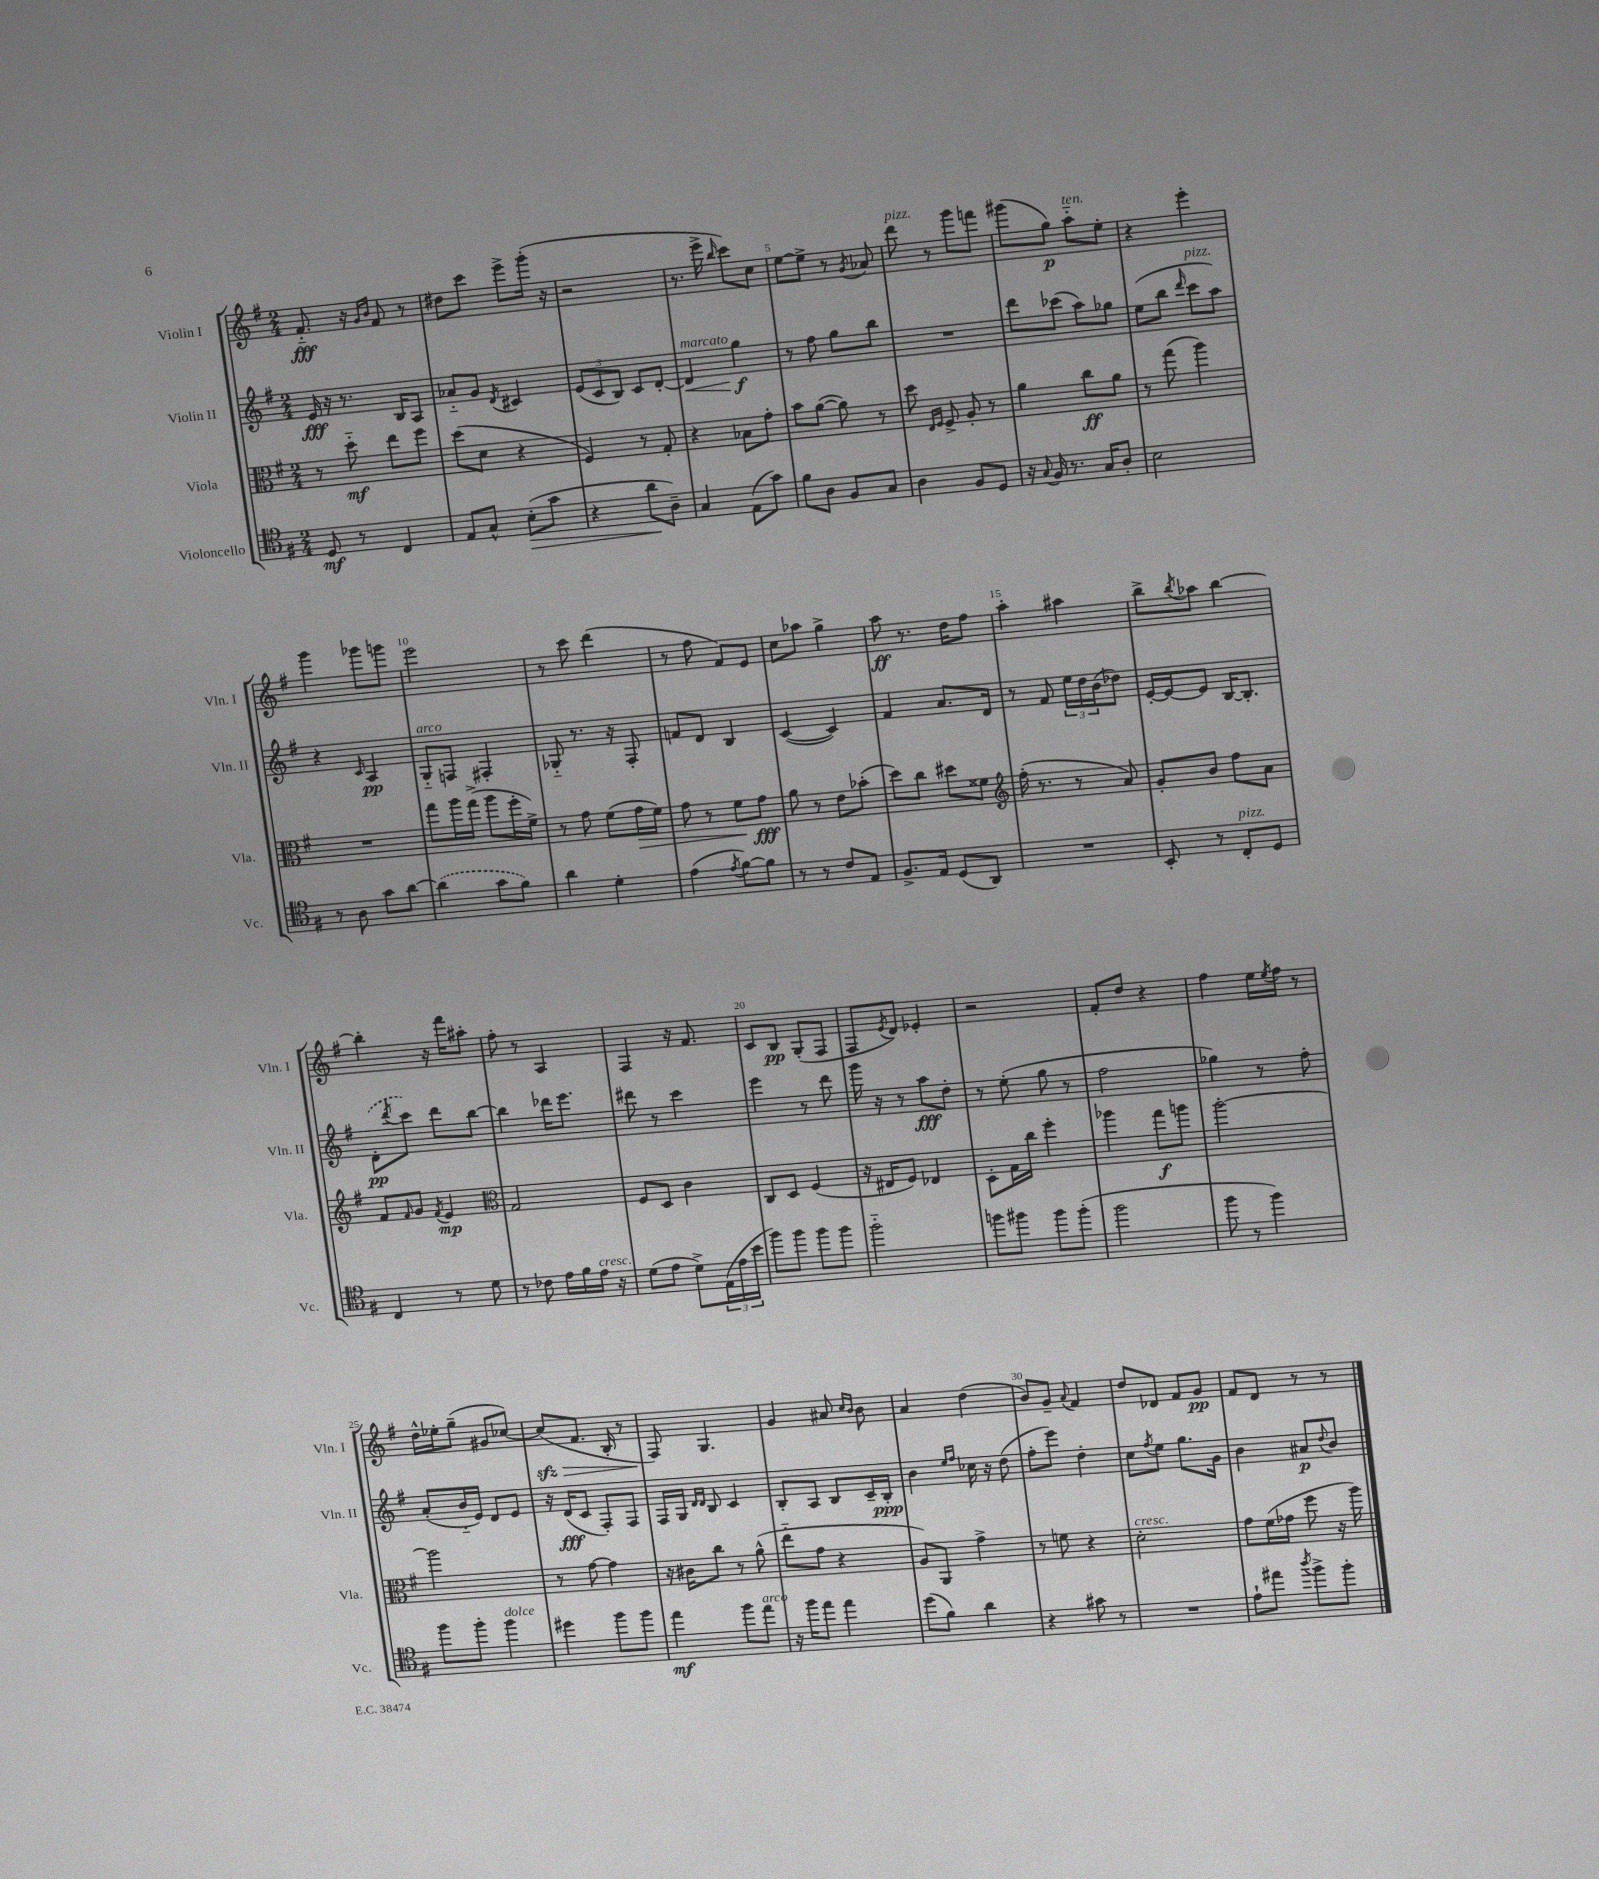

**kern	**kern	**kern	**kern
*staff4	*staff3	*staff2	*staff1
*clefC4	*clefC3	*clefG2	*clefG2
*k[f#]	*k[f#]	*k[f#]	*k[f#]
*M2/4	*M2/4	*M2/4	*M2/4
8D	8r	16e	8.f#'~
.	.	16r	.
8r	8dd'~	8.r	.
.	.	.	16r
.	.	.	16qqg
.	.	.	16qqb
4C	8ee	.	8f#
.	.	16B	.
.	8ff#	8A	8r
=	=	=	=
8E	(8dd	8a-'~	8dd#
8G^^	8d	8g	8ccc
.	.	8qd	.
(8B'	4r	4c#	8eee^
8g	.	.	(16ggg'
.	.	.	16r
=	=	=	=
4r	4F#)	(12e	2r
.	.	12c	.
.	.	12B)	.
8a	8r	8c	.
8A~)	8G'	[8d'	.
=	=	=	=
4G	4r	4d]	8.r
.	.	.	16eee^
.	.	.	16qqbb
(8E	8B-	4gg	8ccc)
8g)	8g'	.	8cc
=	=	=	=
8f#	8b	8r	[8ee
8A	([8a	8ff#	8ee^]
8F#	8a])	8gg	8r
.	.	.	8qg
8G	8r	8bb	8a-
=	=	=	=
4A	8dd	2r	8ddd
.	16qqE	.	.
.	16qqF#	.	.
.	8F#^	.	8r
8F#	8A'	.	8ggg
8D	8r	.	8fff
=	=	=	=
16r	4a	8ddd	(8ggg#
8qqG	.	.	.
16F#	.	.	.
8.r	.	(8ccc-	8gg)
.	8cc	8aa)	8aa'~
16G	.	.	.
8A'	8a	8gg-	8ee'
=	=	=	=
2B	8r	(8ee	4r
.	(8gg	8bb	.
.	.	16qqddd	.
.	4aa)	8ccc	4eee'
.	.	8aa)	.
=	=	=	=
8r	2r	4r	4ggg
8A	.	.	.
.	.	16qqc	.
8g	.	4A	8ggg-
[8a	.	.	8ggg
=	=	=	=
(4a]	8gg	8G'~	2eee
.	16aa	8F	.
.	(16gg^	.	.
8g	8aa	4F#'	.
8f#)	16ff#'	.	.
.	16f#^)	.	.
=	=	=	=
4a	8r	8G-'~	8r
.	8g	8.r	8ccc
4d'	(8f#	.	(4ddd
.	.	16r	.
.	16g	8F#'	.
.	16f#)	.	.
=	=	=	=
(4e	8g	8f	8r
.	8r	8d	8ff#
8qe	.	.	.
[8f#)	8f#	4B	8f#)
8f#]	8g	.	8e
=	=	=	=
8r	8a	([4c	8cc
8r	8r	.	8aa-
8c	8e	4c])	4gg^
8E	(8b-'	.	.
=	=	=	=
8.F#^	8dd)	4f#	8aa
.	8cc	.	8.r
16E	.	.	.
(8D	8dd#	8.a	.
.	.	.	16dd
8AA)	8f##	.	8ff#
.	.	16d	.
=	=	=	=
*	*clefG2	*	*
2r	(16ff#'	8r	4aa'
.	8.r	.	.
.	.	8f#	.
.	8r	24ee	4aa#
.	.	24dd	.
.	.	(24b	.
.	8a)	8dd-)	.
=	=	=	=
8BB'	8g'	[16e'	8bb^
.	.	16e_	.
.	.	.	8qbb
8r	8b	8e]	8aa-
8C'	8ff#	[16B	[4bb
.	.	8.B']	.
8D	8a	.	.
=	=	=	=
4C	8f#	(8d'	4bb']
.	16qqf#	8qddd	.
.	8g	8ccc)	.
.	8qf#	.	.
8r	4e	8ddd	16r
.	.	.	16fff#
8d	.	[8bb	8aa#'
=	=	=	=
*	*clefC3	*	*
8r	2G	4bb]	8ff#'
8c-	.	.	8r
16e	.	16ddd-	4A
16f#	.	8.eee	.
16e	.	.	.
16r	.	.	.
=	=	=	=
(8d	8F#	8ddd#	4F#
8e	8D	8r	.
8d^)	4c	4ccc	16r
.	.	.	8.f#
(24E	.	.	.
24e	.	.	.
24b	.	.	.
=	=	=	=
8ff#)	8C	4eee	8c
8ff#	8D	.	8B
8ff#	(4F#	8r	(8G'
8ff#	.	8ddd	8F#
=	=	=	=
2ff#'~	16r	16ggg	8F#
.	16E#	16r	.
.	.	.	8qe
.	8F#)	8r	8d)
.	4E-	8aa	4e-'
.	.	8dd'	.
=	=	=	=
8ff	8D'	8r	2r
8ff#	16G	(8ee'	.
.	16cc	.	.
8ff#	4ff#'	8gg	.
(8ff#'	.	8r	.
=	=	=	=
2ff#	4aa-	2ff#	8f#'
.	.	.	8dd
.	8gg	.	4r
.	8aa	.	.
=	=	=	=
8ff#	[2aa'	4gg-)	4ff#
8r	.	.	.
4ff#)	.	8r	16ee
.	.	.	8qee
.	.	.	16ff#
.	.	8ff#'	8r
=	=	=	=
8ff#	2aa]	(8a'	16dd^^
.	.	.	16ee-'
8ff#'	.	16b'~	(8gg~
.	.	16e)	.
4ff#	.	8d	8g#
.	.	8e	[8cc-)
=	=	=	=
4dd#	8r	16r	(8cc-]
.	.	(16d	.
.	[8g	8c	8.f#
8ff#	4g]	8F#')	.
.	.	.	16B'
8ff#	.	8F#	8r
=	=	=	=
4ee	16r	16F#	8F#)
.	16c#	16G	.
.	.	16qqd	.
.	.	16qqd	.
.	8cc	8B	4.G
8ff#	8r	4c	.
8ee	(8a^^	.	.
=	=	=	=
16r	8ee'~	8B'	4g
16ff#	.	.	.
8ee	8g	8A	.
4ee	4r	8B	8a#
.	.	.	16qqcc
.	.	.	16qqb
.	.	16c~	8b
.	.	16B'	.
=	=	=	=
(8dd	8A)	4b	4a
8f#)	8AA	.	.
.	.	16qqee	.
.	.	16qqff#	.
4a	4g^	16cc-	(4dd
.	.	16r	.
.	.	(8dd	.
=	=	=	=
4r	8r	8ff#'	8b)
.	8f	8eee)	8g~
.	.	.	8qqa
8g#	4r	4dd'	4f#
8r	.	.	.
=	=	=	=
2r	2d'	8cc	8dd
.	.	8qff#	.
.	.	8ee	8d-
.	.	8.gg	8f#
.	.	.	8g
.	.	16g	.
=	=	=	=
8e`	8g	4b	8f#
8ee#	(16f#	.	8d
.	16g-	.	.
8qaa	.	.	.
8ff#^	8ff#	8a#	8r
.	.	8qqdd	.
8ff#'	16r	8b	8r
.	16aa)	.	.
==	==	==	==
*-	*-	*-	*-
